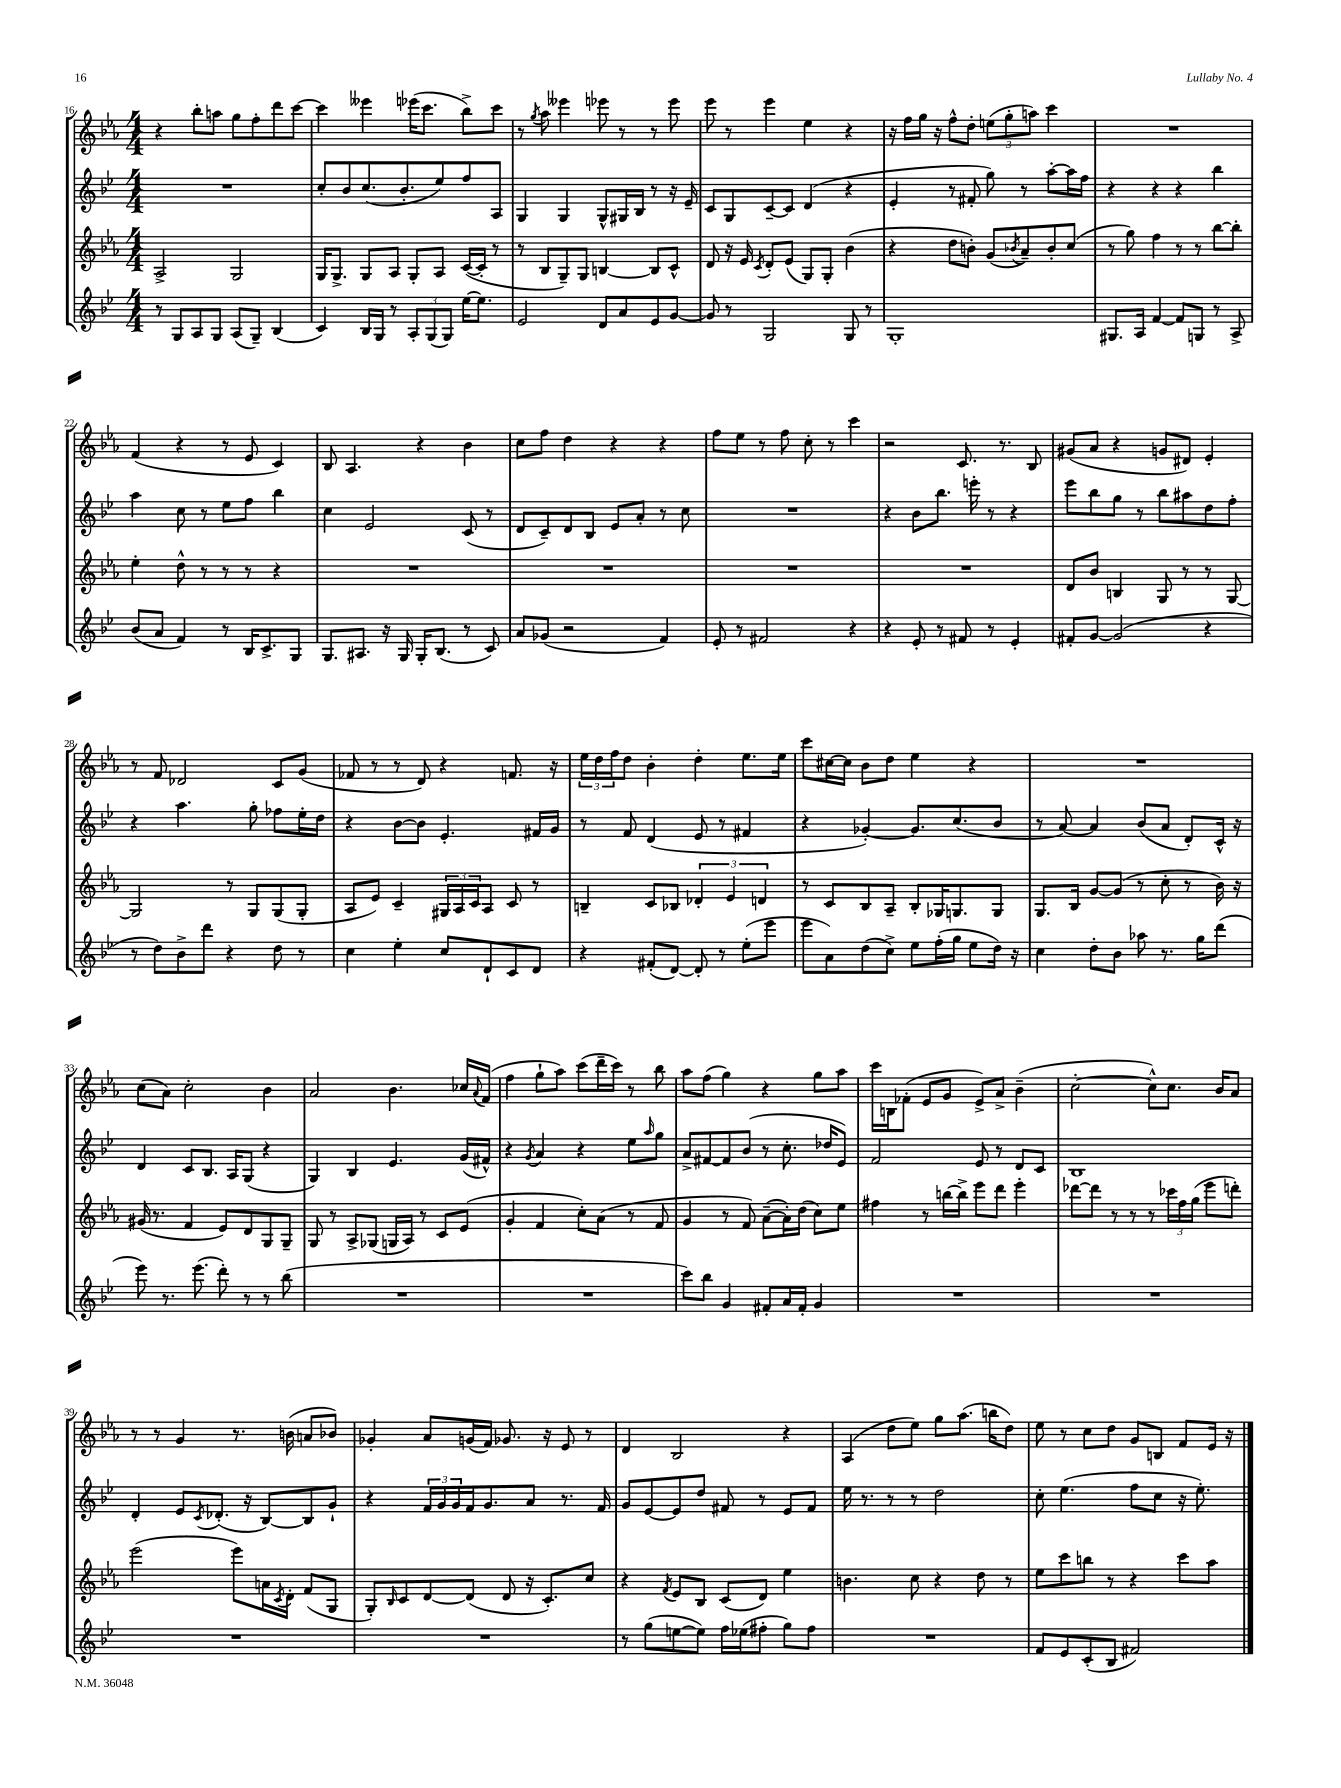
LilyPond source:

<<
\new StaffGroup <<
\new Staff = "s0" {
    \clef treble \key ees \major \numericTimeSignature \time 4/4
    r4 bes''8-. a''8 g''8 f''8-. d'''8 c'''8~ |
    c'''4 eeses'''4 ees'''16( c'''8. bes''8->) c'''8 |
    r8 \acciaccatura { g''8 } aes''8 eeses'''4 ees'''8 r8 r8 ees'''8 |
    ees'''8 r8 ees'''4 ees''4 r4 |
    r16 f''16 g''16 r16 f''8-^ d''8-. \tuplet 3/2 { e''8( g''8-. a''8) } c'''4 |
    R1 |
    f'4( r4 r8 ees'8 c'4) |
    bes8 aes4. r4 bes'4 |
    c''8 f''8 d''4 r4 r4 |
    f''8 ees''8 r8 f''8 c''8-. r8 c'''4 |
    r2 c'8. r8. bes8 |
    gis'8( aes'8 r4 g'8 dis'8) ees'4-. |
    r8 f'8 des'2 c'8 g'8( |
    fes'8 r8 r8 d'8) r4 f'8. r16 |
    \tuplet 3/2 { ees''16 d''16 f''16 } d''8 bes'4-. d''4-. ees''8. ees''16 |
    c'''8 cis''16~ cis''16 bes'8 d''8 ees''4 r4 |
    R1 |
    c''8( aes'8) c''2-. bes'4 |
    aes'2 bes'4. ces''16 \appoggiatura { aes'8 } f'16( |
    f''4 g''8-! aes''8) c'''8( d'''16-- c'''16) r8 bes''8 |
    aes''8 f''8( g''4) r4 g''8 aes''8 |
    c'''16 b16 fes'8-.( ees'8 g'8 ees'8->) aes'8-> bes'4--( |
    c''2~-. c''8-^) c''8. bes'16 aes'8 |
    r8 r8 g'4 r8. b'16( a'8 bes'8) |
    ges'4-. aes'8 g'16( f'16) ges'8. r16 ees'8 r8 |
    d'4 bes2 r4 |
    aes4( d''8 ees''8) g''8 aes''8.( b''16 d''8) |
    ees''8 r8 c''8 d''8 g'8 b8 f'8 ees'16 r16 \bar "|." |
}
\new Staff = "s1" {
    \clef treble \key bes \major \numericTimeSignature \time 4/4
    R1 |
    c''8-. bes'8 c''8.( bes'8.-. ees''8) f''8 a8 |
    g4 g4 g8-^ gis16 bes16 r8 r16 ees'16-- |
    c'8 g8 c'8~-- c'8 d'4( r4 |
    ees'4-. r8 fis'8-. g''8) r8 a''8~-. a''16 f''16 |
    r4 r4 r4 bes''4 |
    a''4 c''8 r8 ees''8 f''8 bes''4 |
    c''4 ees'2 c'8( r8 |
    d'8 c'8--) d'8 bes8 ees'8 a'8-. r8 c''8 |
    R1 |
    r4 bes'8 bes''8. e'''16-. r8 r4 |
    ees'''8 bes''8 g''8 r8 bes''8 ais''8 d''8 f''8-. |
    r4 a''4. g''8-. fes''8 ees''16-. d''16 |
    r4 bes'8~ bes'8 ees'4.-. fis'16 g'16 |
    r8 f'8 d'4( ees'8 r8 fis'4 |
    r4 ges'4~-.) ges'8. c''8.( bes'8 |
    r8 a'8~) a'4 bes'8( a'8 d'8-.) c'16-^ r16 |
    d'4 c'8 bes8. a16 g8( r4 |
    g4) bes4 ees'4. g'16( fis'16-^) |
    r4 \acciaccatura { g'8 } a'4 r4 ees''8 \grace { a''16 } g''8 |
    a'8-> fis'8~ fis'8 bes'8( r8 c''8.-. des''16 ees'8) |
    f'2 ees'8 r8 d'8 c'8 |
    bes1 |
    d'4-. ees'8 \acciaccatura { c'8 } des'8.-.( r16 bes8~) bes8 g'8-! |
    r4 \tuplet 3/2 { f'16 g'16 g'16 } f'16 g'8. a'8 r8. f'16 |
    g'8 ees'8~ ees'8 d''8 fis'8 r8 ees'8 fis'8 |
    ees''16 r8. r8 r8 d''2 |
    c''8-. ees''4.( f''8 c''8 r16 ees''8.-.) \bar "|." |
}
\new Staff = "s2" {
    \clef treble \key ees \major \numericTimeSignature \time 4/4
    aes2-> g2 |
    g16 g8.-> g8 aes8 g8-. aes8 c'16~( c'16-. r8 |
    r8 bes8 g8--) g8 b4~ b8 c'8-^ |
    d'8 r16 ees'16 \acciaccatura { c'8 } d'8-. ees'8( g8) g8-. bes'4( |
    r4 d''8 b'8-.) g'8( \acciaccatura { bes'8 } aes'8--) bes'8-. c''8( |
    r8 g''8) f''4 r8 r8 bes''8~ bes''8-. |
    ees''4-. d''8-^ r8 r8 r8 r4 |
    R1 |
    R1 |
    R1 |
    R1 |
    d'8 bes'8 b4 g8 r8 r8 g8~ |
    g2 r8 g8 g8( g8-. |
    aes8 ees'8) c'4-- \tuplet 3/2 { gis16 aes16 c'16 } aes8 c'8 r8 |
    b4-- c'8 bes8 \tuplet 3/2 { des'4-. ees'4 d'4 } |
    r8 c'8 bes8 aes8-- bes8-. ges16 g8. g8 |
    g8. bes16 g'8~ g'8( r8 c''8-. r8 bes'16) r16 |
    gis'16( r8. f'4 ees'8) d'8 g8 g8-- |
    g8 r8 aes8-> ges8( g16 aes16) r8 c'8 ees'8( |
    g'4-. f'4 c''8-.) aes'8( r8 f'8 |
    g'4 r8 f'8) aes'8~--( aes'16-.) d''16( c''8) ees''8 |
    fis''4 r8 b''16~ b''16-> ees'''8 d'''8 ees'''4-. |
    des'''8~ des'''8 r8 r8 r8 \tuplet 3/2 { ces'''16 f''16 g''16( } ees'''8 d'''8-.) |
    ees'''2( ees'''8) a'16 \acciaccatura { c'8 } d'16-. f'8( g8 |
    g8-.) \grace { bes16 } c'8 d'8~ d'8( d'8 r16 c'8.-.) c''8 |
    r4 \acciaccatura { f'8 } ees'8 bes8 c'8( d'8) ees''4 |
    b'4. c''8 r4 d''8 r8 |
    ees''8 c'''8 b''8 r8 r4 c'''8 aes''8 \bar "|." |
}
\new Staff = "s3" {
    \clef treble \key bes \major \numericTimeSignature \time 4/4
    r8 g8 a8 g8 a8( g8--) bes4( |
    c'4) bes16 g16 r8 \tuplet 3/2 { a8-. g8( g8) } ees''16~ ees''8. |
    ees'2 d'8 a'8 ees'8 g'8~ |
    g'8 r8 g2 g8 r8 |
    g1-. |
    gis8. a16 f'4~ f'8 g8 r8 a8-> |
    bes'8( a'8 f'4) r8 bes16 c'8.-> g8 |
    g8. ais8. r16 g16 g16-. bes8.( r8 c'8) |
    a'8 ges'8( r2 f'4) |
    ees'8-. r8 fis'2 r4 |
    r4 ees'8-. r8 fis'8 r8 ees'4-. |
    fis'8-. g'8~ g'2( r4 |
    r8 d''8) bes'8-> d'''8 r4 d''8 r8 |
    c''4 ees''4-. c''8 d'8-! c'8 d'8 |
    r4 fis'8-.( d'8~) d'8-. r8 ees''8-.( ees'''8 |
    ees'''8 a'8) d''8( c''8->) ees''8 f''16-.( g''16 ees''8 d''16) r16 |
    c''4 d''8-. bes'8 aes''8 r8. g''16 d'''8( |
    ees'''8) r8. ees'''8.( d'''8-.) r8 r8 bes''8( |
    R1 |
    R1 |
    c'''8) bes''8 g'4 fis'8-. a'16 fis'16-. g'4 |
    R1 |
    R1 |
    R1 |
    R1 |
    r8 g''8( e''8~ e''8) f''16 ees''16( fis''8-. g''8) fis''8 |
    R1 |
    f'8 ees'8 c'8-.( bes8 fis'2) \bar "|." |
}
>>
>>
\layout { \context { \Score currentBarNumber = #16 } }
